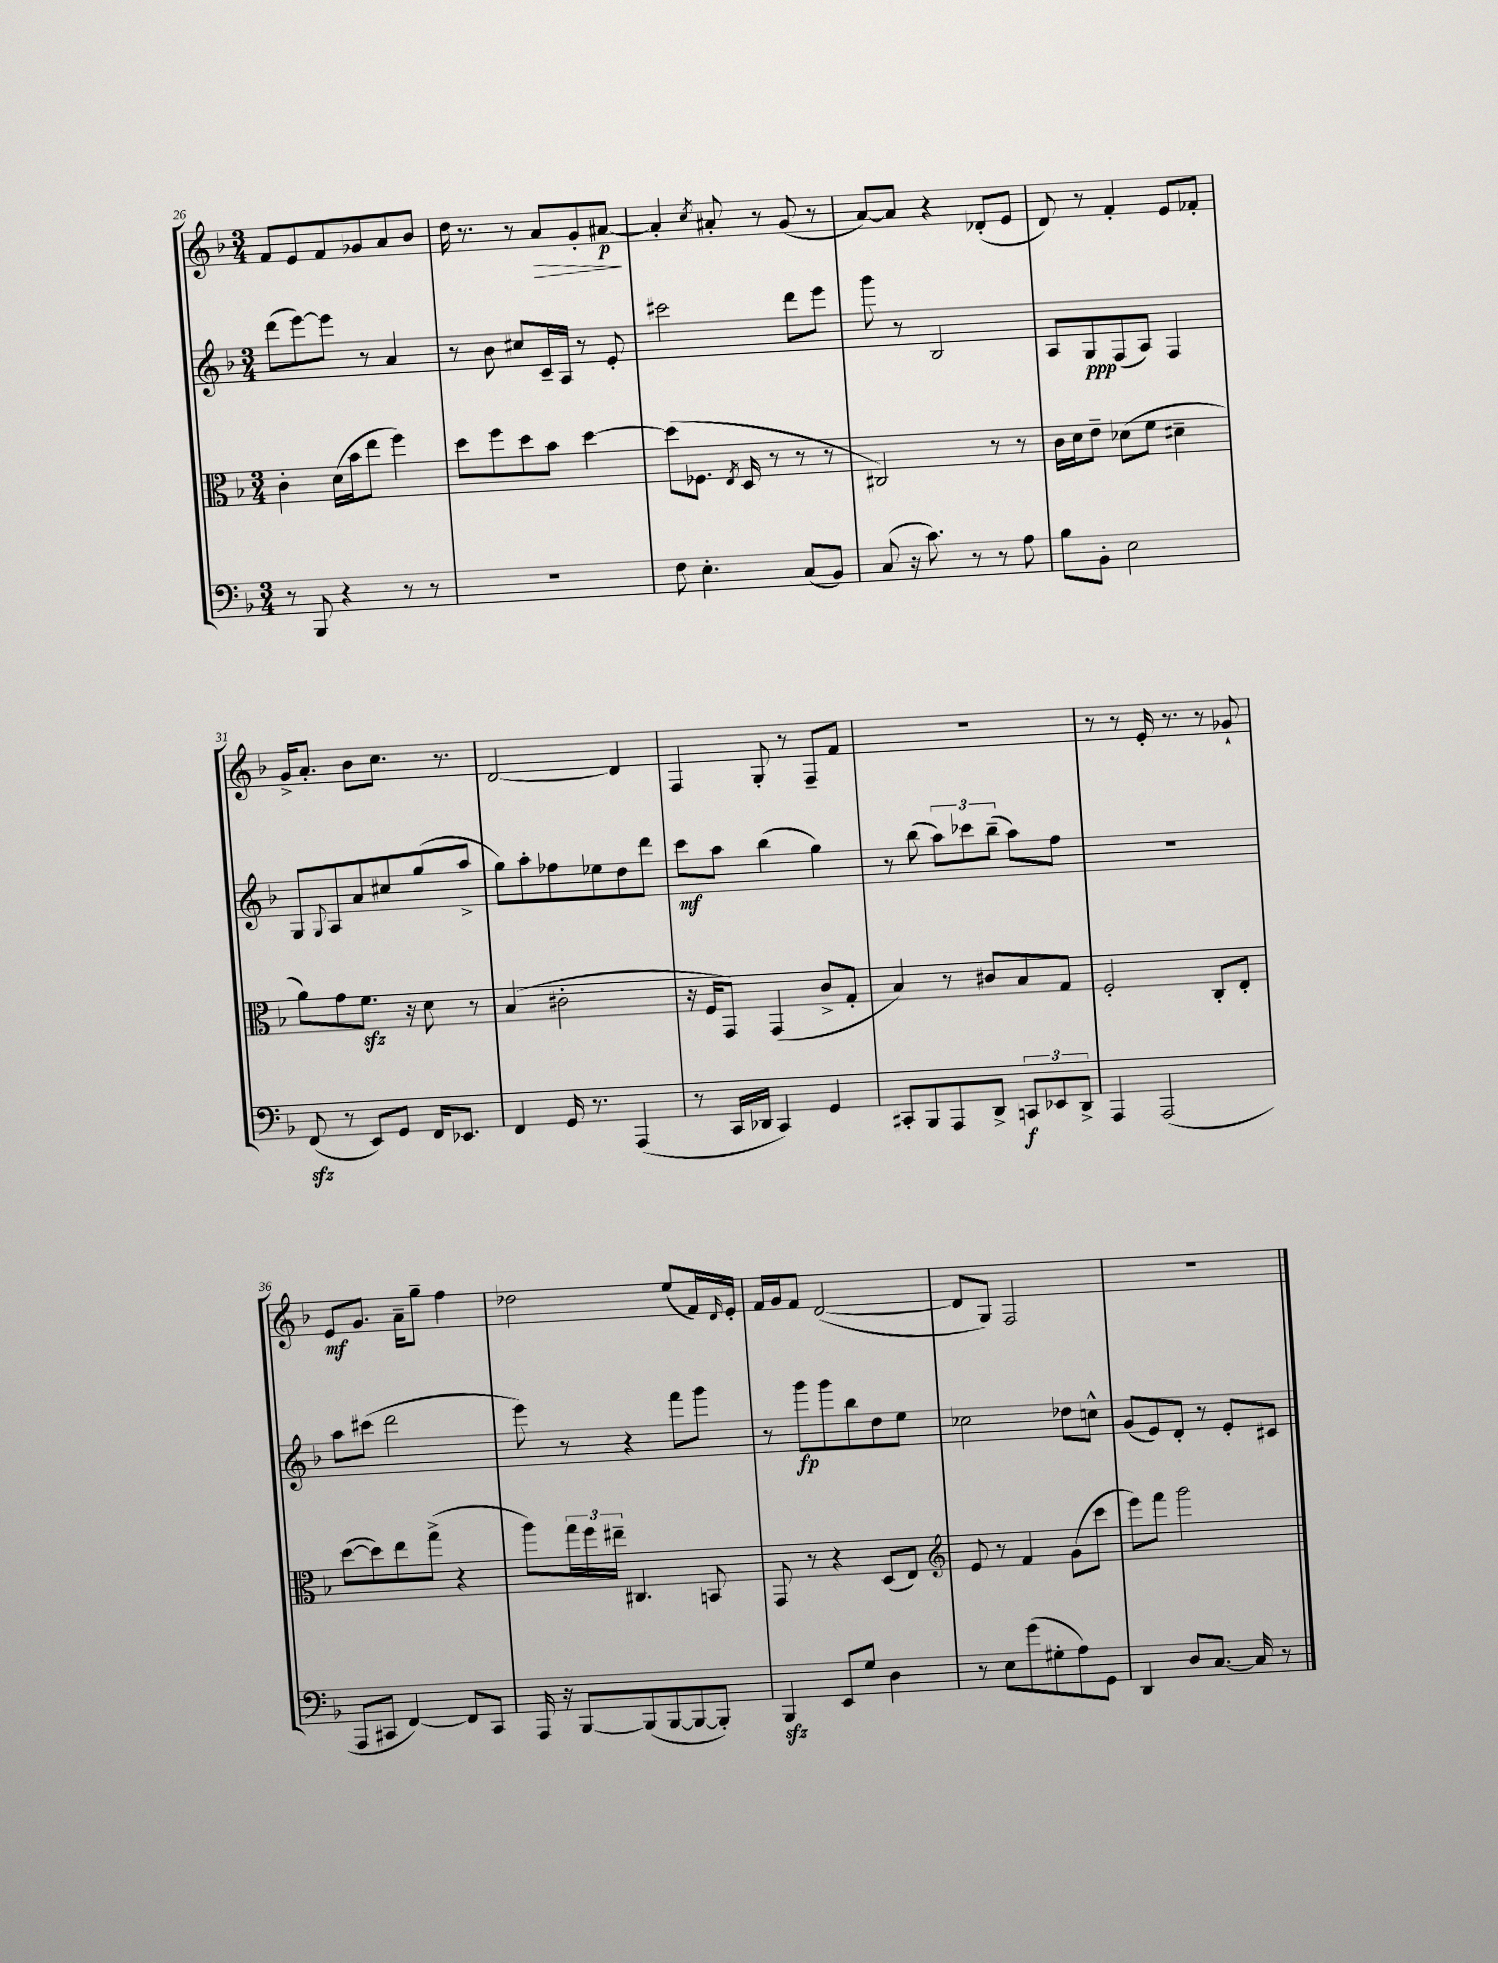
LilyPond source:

<<
\new StaffGroup <<
\new Staff = "s0" {
    \clef treble \key f \major \numericTimeSignature \time 3/4
    f'8 e'8 f'8 ges'8 a'8 bes'8 |
    d''16 r8. r8 a'8\> g'8-. ais'8~\p\! |
    ais'4-. \acciaccatura { c''8 } ais'8-. r8 g'8( r8 |
    a'8~) a'8 r4 des'8-.( e'8 |
    d'8) r8 f'4-. e'8 fes'8-. |
    g'16-> a'8.-. bes'8 c''8. r8. |
    d'2~ d'4 |
    f4 g8-. r8 f8-- f'8 |
    R2. |
    r8 r8 e'16-. r8. r8 ges'8-! |
    e'8\mf g'8. a'16-- g''8-- f''4 |
    des''2 e''8( f'16) \grace { d'16 } e'16-. |
    f'16 g'16 f'8 d'2~( |
    d'8 g8) f2 |
    R2. \bar "|." |
}
\new Staff = "s1" {
    \clef treble \key f \major \numericTimeSignature \time 3/4
    d'''8( e'''8~) e'''8 r8 a'4 |
    r8 bes'8 cis''8 c'16-- a16 r8 e'8-. |
    cis'''2 d'''8 e'''8 |
    g'''8 r8 bes2 |
    a8 g8\ppp f8( a8) f4 |
    g8 \appoggiatura { g8 } a8 a'8 cis''8 g''8( a''8-> |
    g''8) a''8-. fes''8 ees''8 d''8 d'''8 |
    c'''8\mf a''8 bes''4( g''4) |
    r8 bes''8( \tuplet 3/2 { a''8) ces'''8 bes''8--( } a''8) f''8 |
    R2. |
    a''8 cis'''8( d'''2 |
    e'''8) r8 r4 f'''8 g'''8 |
    r8 g'''8\fp g'''8 bes''8 d''8 e''8 |
    ces''2 des''8 c''8-^ |
    g'8( e'8) d'8-. r8 e'8-. cis'8 \bar "|." |
}
\new Staff = "s2" {
    \clef alto \key f \major \numericTimeSignature \time 3/4
    c'4-. d'16( bes'16 e''8 f''4) |
    d''8 f''8 d''8 bes'8 d''4~ |
    d''8( fes8. \acciaccatura { e8 } d16 r8 r8 r8 |
    cis2) r8 r8 |
    c'16 d'16 e'8-- des'8( f'8 dis'4-- |
    a'8) g'8 f'8.\sfz r16 d'8 r8 |
    bes4( cis'2-. |
    r16 f16 g,8) g,4( c'8-> g8-. |
    bes4) r8 cis'8 bes8 g8 |
    f2-. c8-. e8-. |
    d''8~( d''8) e''8 g''8->( r4 |
    a''8) \tuplet 3/2 { g''16 f''16 eis''16-- } cis4. b,8 |
    g,8 r8 r4 d8( e8) |
    \clef treble e'8 r8 f'4 g'8( c'''8 |
    e'''8) f'''8 g'''2 \bar "|." |
}
\new Staff = "s3" {
    \clef bass \key f \major \numericTimeSignature \time 3/4
    r8 bes,,8 r4 r8 r8 |
    R2. |
    f8 e4.-. c8( bes,8) |
    c8( r16 c'8.) r8 r8 a8 |
    bes8 bes,8-. e2 |
    f,8\sfz( r8 e,8) g,8 f,16 ees,8. |
    f,4 g,16 r8. a,,4( |
    r8 c,16 des,16 c,4) g,4 |
    cis,8-. bes,,8 a,,8 d,8-> \tuplet 3/2 { c,8\f ees,8 d,8-> } |
    a,,4 a,,2( |
    a,,8 cis,8 f,4~) f,8 cis,8 |
    a,,16 r16 bes,,8~ bes,,8( bes,,8~ bes,,8~ bes,,8-.) |
    bes,,4\sfz e,8 g8 d4 |
    r8 e8 g'8( gis8-. a8) g,8 |
    d,4 d8 c8.~ c16 r8 \bar "|." |
}
>>
>>
\layout { \context { \Score currentBarNumber = #26 } }
